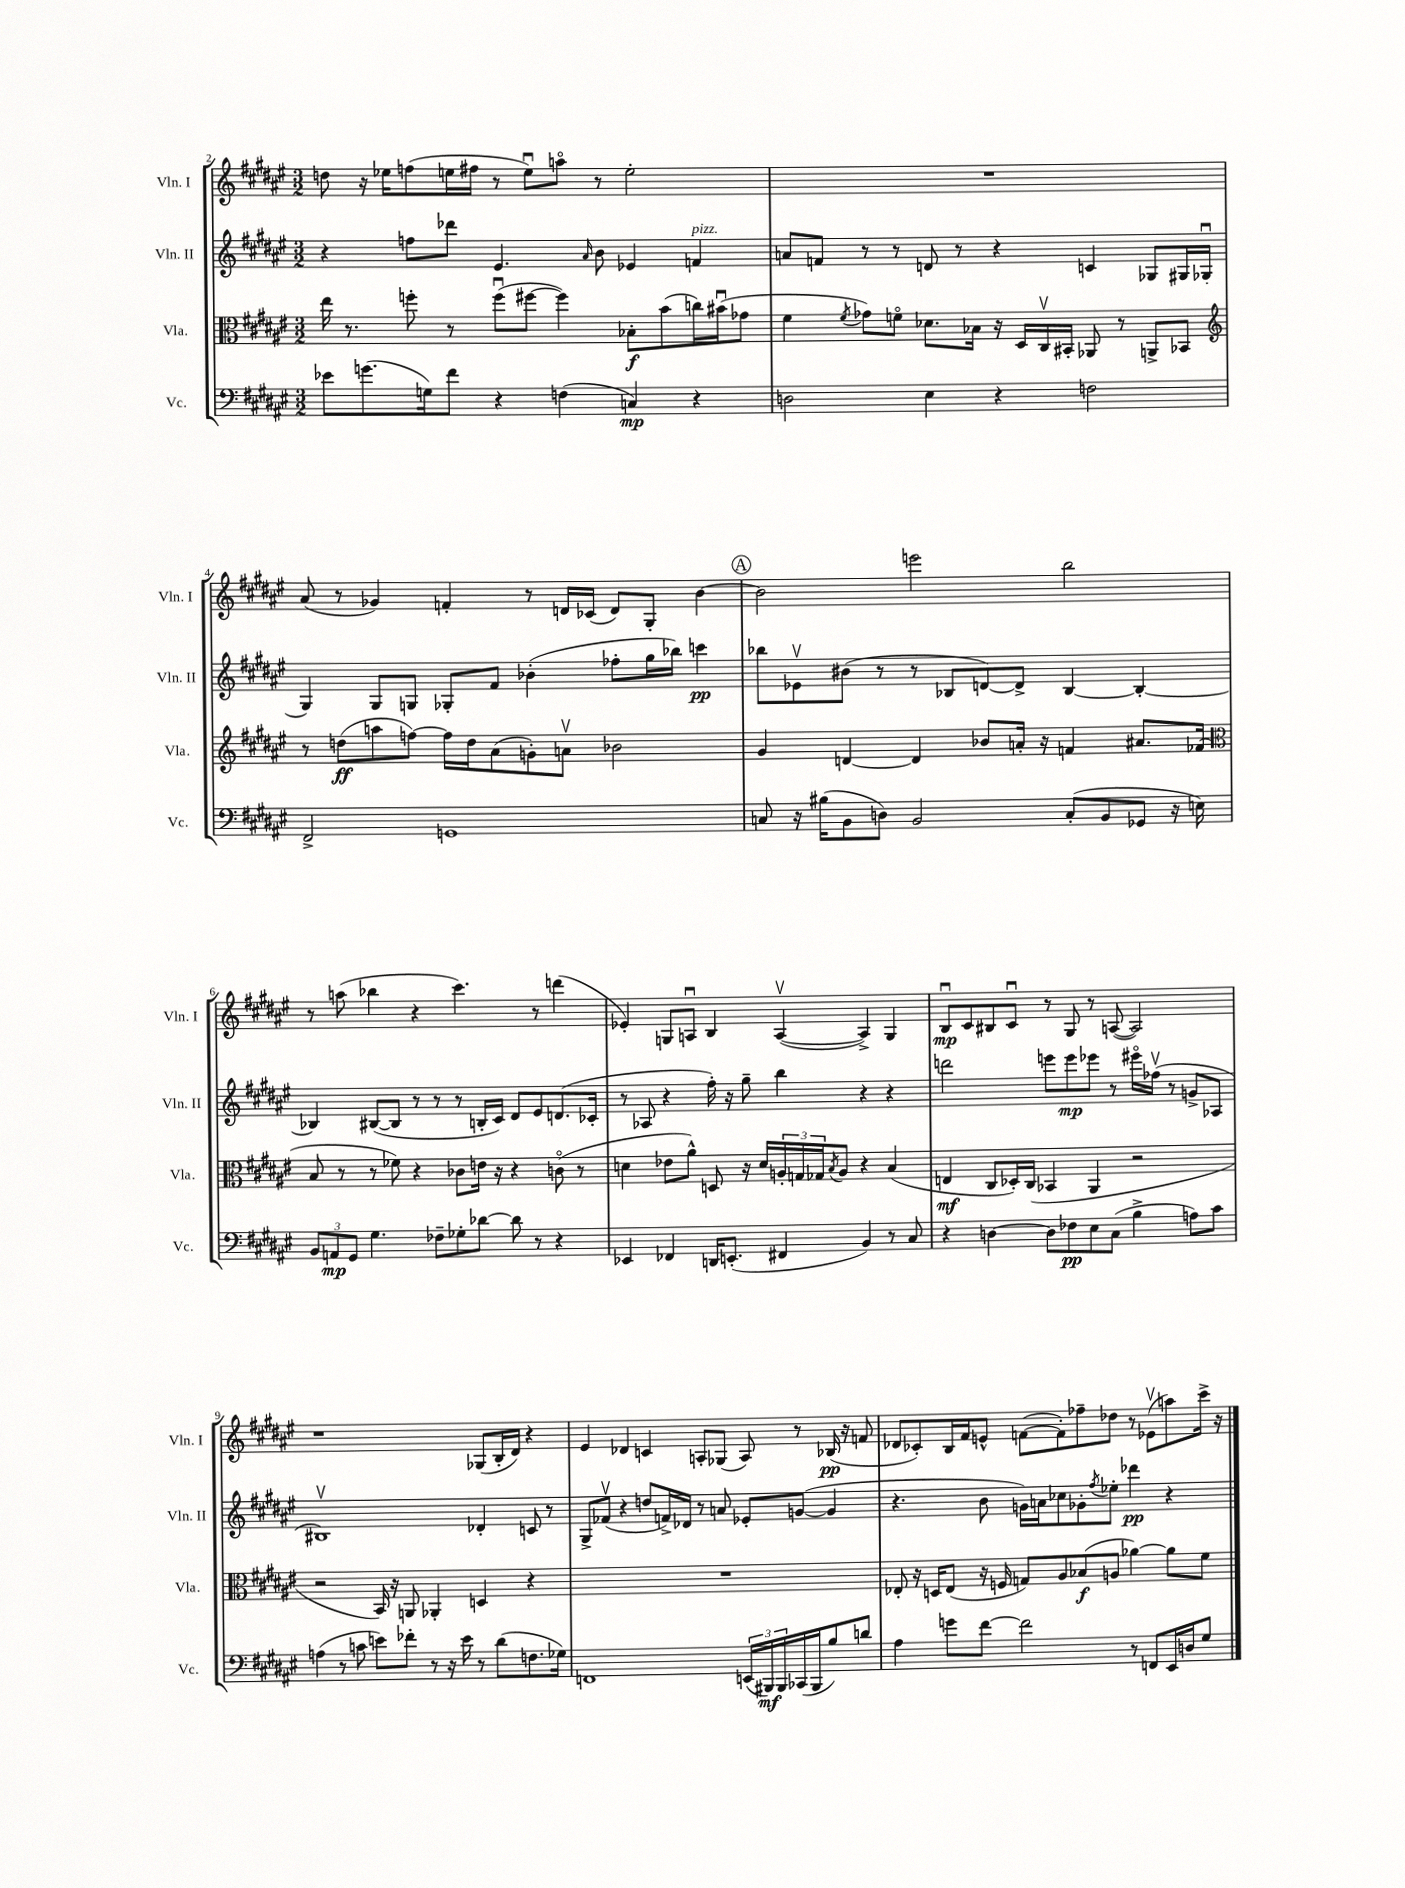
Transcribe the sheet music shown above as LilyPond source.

<<
\new StaffGroup <<
\new Staff = "s0" \with { instrumentName = "Vln. I" shortInstrumentName = "Vln. I" } {
    \clef treble \key fis \major \numericTimeSignature \time 3/2
    d''8 r16 ees''16 f''8( e''16 fis''16 r8 e''8\downbow) a''8\flageolet r8 e''2-. |
    R1. |
    ais'8( r8 ges'4) f'4-. r8 d'16 ces'16( d'8) gis8-. b'4~ |
    \mark \markup { \circle "A" } b'2 e'''2 b''2 |
    r8 a''8( bes''4 r4 cis'''4.) r8 d'''4( |
    ees'4-.) g8 a8\downbow b4 a4~\upbow( a4->) g4 |
    b8\downbow\mp cis'8 bis8 cis'8\downbow r8 gis8 r8 a8~( a2) |
    r1 ges8( b16-. dis'16) r4 |
    eis'4 des'4 c'4 a8-. ges8( a8) r8 bes16\pp( r16 f'8 |
    des'8 ces'8-.) b16 fis'16 e'8-^ f'8~( f'8-.) fes''8-- des''8 r8 ees'8\upbow( a''8) cis'''16-> r16 \bar "|." |
}
\new Staff = "s1" \with { instrumentName = "Vln. II" shortInstrumentName = "Vln. II" } {
    \clef treble \key fis \major \numericTimeSignature \time 3/2
    r4 f''8 des'''8 eis'4. \grace { ais'16 } b'8 ees'4 f'4^\markup { \italic "pizz." } |
    a'8 f'8 r8 r8 d'8 r8 r4 c'4 ges8 gis16 ges16\downbow( |
    gis4) gis8 g8 ges8-. fis'8 bes'4-.( fes''8-. gis''16 bes''16) c'''4\pp |
    \mark \markup { \circle "A" } bes''8 ees'8\upbow bis'8( r8 r8 bes8 d'8~) d'8-> bes4~ bes4~-. |
    bes4 bis8~( bis8 r8 r8 r8 b16-. cis'16) dis'8 eis'8 d'8.( ces'16-. |
    r8 aes8 r4 fis''16-.) r16 gis''8-- b''4 r4 r4 |
    d'''2 e'''8 e'''8\mp ees'''8 r8 eis'''16\flageolet fes''16\upbow( r8 g'8-> aes8 |
    bis1\upbow) des'4-. c'8 r8 |
    gis8-> fes'8\upbow( r4 d''8 f'16->) des'16 r8 a'8 ees'8-. g'8~( g'4 |
    r4. b'8 g'16) a'16 ces''8 ges'8-. \acciaccatura { fis''8 } ees''8-. des'''4\pp r4 \bar "|." |
}
\new Staff = "s2" \with { instrumentName = "Vla." shortInstrumentName = "Vla." } {
    \clef alto \key fis \major \numericTimeSignature \time 3/2
    eis''16 r8. f''8-. r8 f''8\downbow( fis''8~ fis''4) bes8-.\f b'8( c''16) bis'16\downbow( ges'8 |
    fis'4 \acciaccatura { fis'8 } ges'8) f'8\flageolet des'8. bes16 r16 dis16 cis16\upbow bis,16-. aes,8 r8 a,8-> bes,8 |
    \clef treble r8 d''8\ff( a''8 f''8~) f''16 d''16 ais'8( g'8-.) a'8\upbow bes'2 |
    \mark \markup { \circle "A" } gis'4 d'4~ d'4 bes'8 a'16-. r16 f'4 ais'8. fes'16( |
    \clef alto b8 r8 r8 fes'8) r4 ces'8 e'16 r16 r4 c'8\flageolet( r8 |
    d'4 ees'8 ais'8-^) d8 r16 d'16 \tuplet 3/2 { a16-. g16 ges16 } \acciaccatura { b8 } a8 r4 b4( |
    e4\mf cis8 des16-.) cis16( bes,4 ais,4 r2 |
    r2 b,16) r16 a,8 aes,4-. d4 r4 |
    R1. |
    ees8-. r16 d16 ees8( r16 f16 g8) ais8 bes8\f( a8 aes'4~) aes'8 fis'8 \bar "|." |
}
\new Staff = "s3" \with { instrumentName = "Vc." shortInstrumentName = "Vc." } {
    \clef bass \key fis \major \numericTimeSignature \time 3/2
    ees'8 g'8.( g16) fis'8 r4 f4( c4\mp) r4 |
    d2 eis4 r4 f2 |
    fis,2-> g,1 |
    \mark \markup { \circle "A" } c8 r16 bis16( b,8 d8) b,2 c8-.( b,8 ges,8 r16 e16) |
    \tuplet 3/2 { b,8 a,8\mp gis,8 } gis4. fes8-- ges8-. des'8~ des'8 r8 r4 |
    ees,4 fes,4 d,16 e,8.-.( fis,4 b,4) r8 cis8 |
    r4 d4~ d8 fes8\pp eis8 cis8( b4-> a8) cis'8 |
    a4( r8 c'8 e'8) fes'8-. r8 r16 e'16 r8 dis'8( f8. ges16) |
    f,1 \tuplet 3/2 { e,16( bis,,16\mf) bis,,16 } ces,16( bis,,16 b8) d'8 |
    ais4 g'8 fis'8~ fis'2 r8 f,8 eis,16 d16 gis8 \bar "|." |
}
>>
>>
\layout { \context { \Score currentBarNumber = #2 } }
